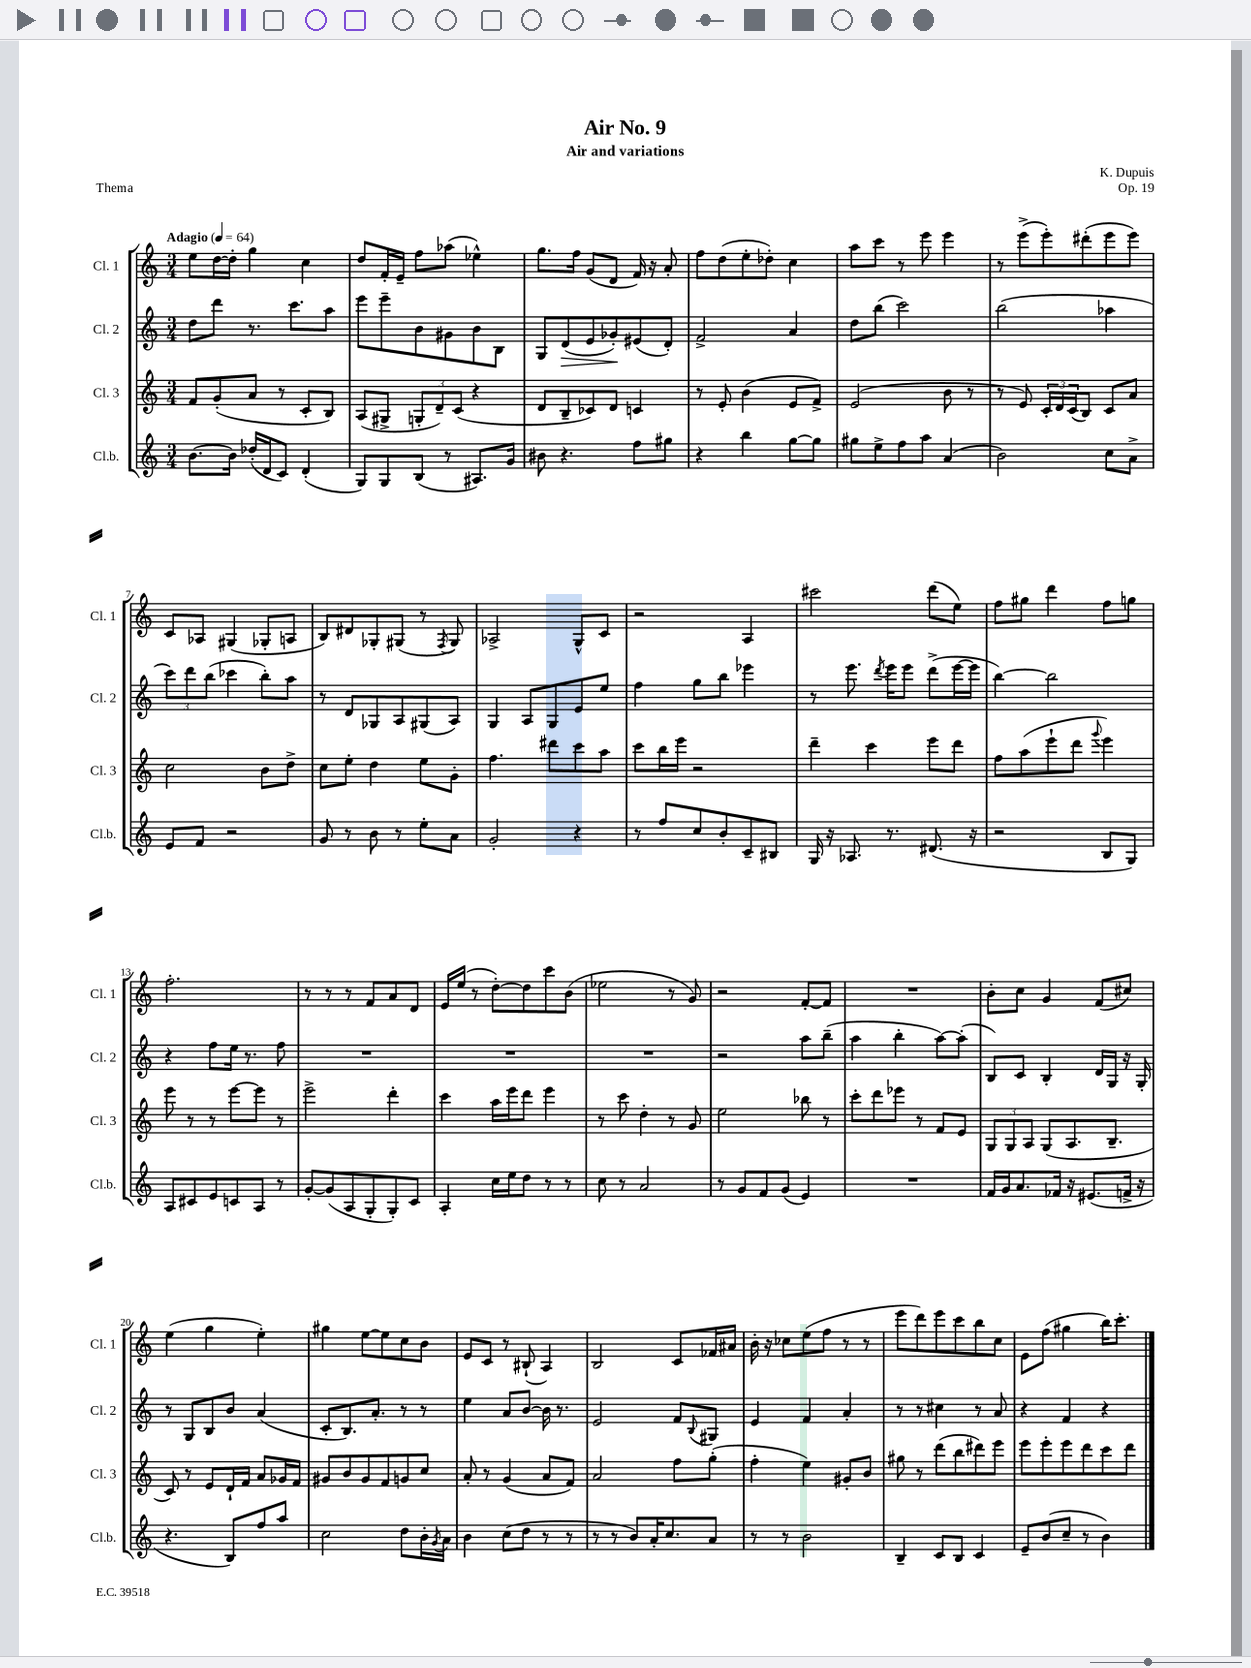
\header { title = "Air No. 9" composer = "K. Dupuis" subtitle = "Air and variations" opus = "Op. 19" piece = "Thema" }
<<
\new StaffGroup <<
\new Staff = "s0" \with { instrumentName = "Cl. 1" shortInstrumentName = "Cl. 1" } {
    \clef treble \key c \major \numericTimeSignature \time 3/4 \tempo "Adagio" 4 = 64
    e''8 d''16~ d''16-. g''4 c''4 |
    d''8 f'16-. e'16-- f''8 aes''8( ees''4-^) |
    g''8. f''16 g'8( d'8 f'16) r16 a'8-. |
    f''8 d''8( e''8-. des''8-.) c''4 |
    a''8 c'''8 r8 e'''8 e'''4 |
    r8 e'''8->( e'''8-.) dis'''8-.( e'''8 e'''8) |
    c'8 aes8 gis4( ges8-. a8 |
    b8) dis'8 ges8-. gis8( r8 \acciaccatura { f8 } gis8) |
    aes2-> g8-^ c'8 |
    r2 a4 |
    cis'''2 d'''8( e''8) |
    f''8 gis''8 d'''4 f''8 g''8 |
    f''2.-. |
    r8 r8 r8 f'8 a'8 d'8 |
    e'16 e''16( r8 d''8~-.) d''8 c'''8 b'8( |
    ees''2 r8 g'8) |
    r2 f'8~-. f'8 |
    R2. |
    b'8-. c''8 g'4 f'8( cis''8) |
    e''4( g''4 e''4-.) |
    gis''4 e''8~ e''8 c''8 b'8 |
    e'8 c'8 r8 bis8-!( a4) |
    b2 c'8 fes'16 ais'16 |
    b'16-. r16 ces''8 e''8( f''8 r8 r8 |
    e'''8 d'''8) e'''8 c'''8 b''8 c''8 |
    e'8 f''8( gis''4 b''16) c'''8.-. \bar "|." |
}
\new Staff = "s1" \with { instrumentName = "Cl. 2" shortInstrumentName = "Cl. 2" } {
    \clef treble \key c \major \numericTimeSignature \time 3/4
    d''8 d'''8 r8. c'''8. a''8 |
    e'''8 e'''8-- b'8 gis'8 b'8 b8 |
    g8 d'8\>( e'8 ges'8-.\!) eis'8( d'8-.) |
    f'2-> a'4 |
    d''8 b''8( c'''2) |
    b''2( aes''4 |
    \tuplet 3/2 { c'''8) d'''8 b''8( } ces'''4 b''8-.) a''8 |
    r8 d'8 ges8 a8 gis8( a8) |
    g4 a8 g8 e'8 e''8 |
    f''4 g''8 b''8 ees'''4 |
    r8 e'''8. \acciaccatura { d'''8 } e'''16 e'''8 d'''8->( e'''16~ e'''16 |
    b''4~) b''2 |
    r4 f''8 e''16 r8. f''8 |
    R2. |
    R2. |
    R2. |
    r2 a''8 b''8--( |
    a''4 b''4-. a''8~) a''8-.( |
    b8) c'8 b4-. d'16 g16 r16 g16-. |
    r8 g8 b8 b'8 a'4( |
    c'8-. b8.) a'8.-. r8 r8 |
    e''4 a'8 b'8~ b'16 r8. |
    e'2 f'8 \appoggiatura { b8 } gis8 |
    e'4 f'4 a'4-. |
    r8 r8 cis''4 r8 a'8 |
    r4 f'4 r4 \bar "|." |
}
\new Staff = "s2" \with { instrumentName = "Cl. 3" shortInstrumentName = "Cl. 3" } {
    \clef treble \key c \major \numericTimeSignature \time 3/4
    f'8 g'8-.( a'8 r8 c'8-. b8) |
    a8( gis8-> \tuplet 3/2 { g8-. d'8--) c'8( } r4 |
    d'8 b8-- ces'8) d'8 c'4 |
    r8 e'8-. b'4( e'8 f'8->) |
    e'2( b'8 r8 |
    r8 e'8) \tuplet 3/2 { c'16-. d'16 c'16( } b8) c'8 a'8 |
    c''2 b'8 d''8-> |
    c''8 e''8-. d''4 e''8 g'8-. |
    f''4. dis'''8 c'''8 a''8 |
    c'''8 b''16 e'''16 r2 |
    d'''4-- c'''4 e'''8 d'''8 |
    f''8 a''8( e'''8-! d'''8 \appoggiatura { g'''8 } e'''4) |
    e'''8 r8 r8 e'''8~ e'''8 r8 |
    e'''2-> d'''4-. |
    c'''4 a''16 e'''16 d'''8 e'''4 |
    r8 c'''8 d''4-. r8 g'8 |
    e''2 bes''8 r8 |
    c'''8-. d'''8 ees'''8 r8 f'8 e'8 |
    \tuplet 3/2 { g8 g8 a8 } g8( a8. b8.-- |
    c'8) r8 e'8 d'16-! f'16 a'8 ges'16 f'16 |
    gis'8 b'8 gis'8 f'8 g'8 c''8 |
    a'8-. r8 g'4( a'8 f'8) |
    a'2 f''8 g''8-.( |
    f''4-. e''4) gis'8-. b'8 |
    gis''8 r8 d'''8( b''8 dis'''8) e'''8 |
    e'''8 e'''8-. e'''8 d'''8 c'''8 d'''8 \bar "|." |
}
\new Staff = "s3" \with { instrumentName = "Cl.b." shortInstrumentName = "Cl.b." } {
    \clef treble \key c \major \numericTimeSignature \time 3/4
    b'8.~ b'16 des''16-.( d'16 c'8) d'4-.( |
    g8) g8 b8( r8 ais8.) g'16 |
    bis'8 r4. f''8 gis''8 |
    r4 b''4 g''8~ g''8 |
    gis''8 e''8-> f''8 a''8 a'4( |
    b'2) c''8 a'8-> |
    e'8 f'8 r2 |
    g'8 r8 b'8 r8 e''8-. a'8 |
    g'2-. r4 |
    r8 f''8 c''8 b'8-. c'8-- bis8 |
    g16 r16 aes8. r8. dis'8.( r16 |
    r2 b8 g8) |
    a8 cis'8 e'8 c'8 a8 r8 |
    g'8~-. g'8( a8 g8-. g8-.) c'8 |
    a4-. c''16 e''16 d''8 r8 r8 |
    c''8 r8 a'2 |
    r8 g'8 f'8 g'8( e'4) |
    R2. |
    f'16 g'16 a'8. fes'16 r16 eis'8.( f'16-> r16 |
    r4. b8) f''8 a''8 |
    c''2 d''8 b'16-. \acciaccatura { g'8 } a'16 |
    b'4 c''8( d''8 r8 r8 |
    r8 r8 b'8) a'16-. c''8. a'8 |
    r8 r8 b'2 |
    b4-- c'8 b8 c'4 |
    e'8-- b'8( c''8-- r8 b'4) \bar "|." |
}
>>
>>
